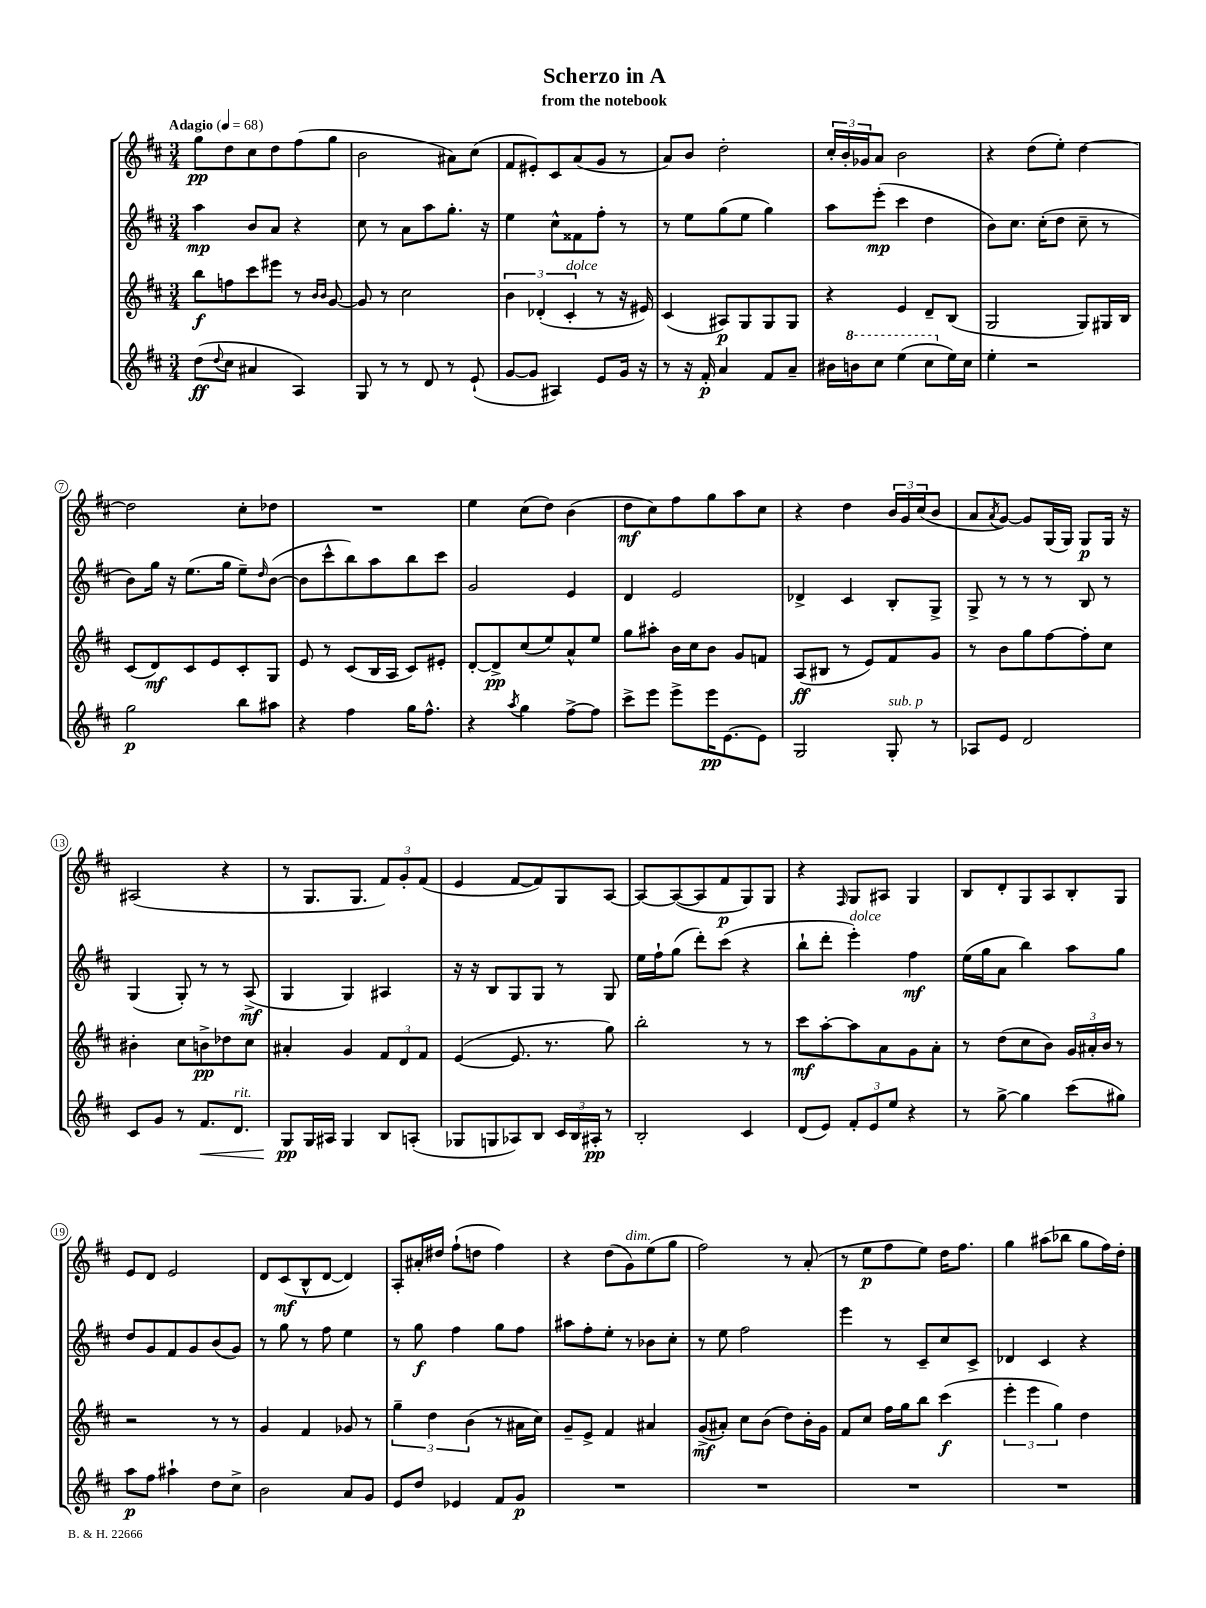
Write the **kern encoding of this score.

**kern	**dynam	**kern	**dynam	**kern	**dynam	**kern	**dynam
*part4	*part4	*part3	*part3	*part2	*part2	*part1	*part1
*staff4	*staff4	*staff3	*staff3	*staff2	*staff2	*staff1	*staff1
*clefG2	*	*clefG2	*	*clefG2	*	*clefG2	*
*k[f#c#]	*	*k[f#c#]	*	*k[f#c#]	*	*k[f#c#]	*
*M3/4	*	*M3/4	*	*M3/4	*	*M3/4	*
*MM68	*	*MM68	*	*MM68	*	*MM68	*
=1	=1	=1	=1	=1	=1	=1	=1
!	!	!	!	!	!	!LO:TX:a:B:t=Adagio	!
(8dd\L	ff	8bb\L	f	4aa\	mp	8gg\L	pp
8qqdd/	.	.	.	.	.	.	.
8cc#\J	.	8ffn\	.	.	.	8dd\	.
4a#X/	.	8ccc#\	.	8b/L	.	8cc#\	.
.	.	8eee#X\J	.	8a/J	.	8dd\	.
4A/)	.	8r	.	4r	.	(8ff#\	.
.	.	16qqb/LL	.	.	.	.	.
.	.	16qqb/JJ	.	.	.	.	.
.	.	[8g/	.	.	.	8gg\J	.
=2	=2	=2	=2	=2	=2	=2	=2
8G/	.	8g/]	.	8cc#\	.	2b\	.
8r	.	8r	.	8r	.	.	.
8r	.	2cc#\	.	8a\L	.	.	.
8d/	.	.	.	8aa\	.	.	.
8r	.	.	.	8.gg'\J	.	8a#X\L)	.
(8e`/	.	.	.	.	.	(8cc#\J	.
.	.	.	.	16r	.	.	.
=3	=3	=3	=3	=3	=3	=3	=3
[8g/L	.	6b\	.	4ee\	.	8f#/L	.
8g/J]	.	.	.	.	.	8e#X'/)	.
.	.	(6d-X'/	.	.	.	.	.
4A#X/)	.	.	.	8cc#^^\L	.	8c#/	.
!	!	!LO:TX:a:i:t=dolce	!	!	!	!	!
.	.	6c#'/	.	.	.	.	.
.	.	.	.	8f##X\	.	(8a/	.
8e/L	.	8r	.	8ff#'\J	.	8g/J	.
16g/Jk	.	16r	.	8r	.	8r	.
16r	.	16e#X/)	.	.	.	.	.
=4	=4	=4	=4	=4	=4	=4	=4
8r	.	(4c#/	.	8r	.	8a/L)	.
16r	.	.	.	8ee\L	.	8b/J	.
16f#'/	p	.	.	.	.	.	.
4a/	.	8A#X/L)	p	(8gg\	.	2dd'\	.
.	.	8G/	.	8ee\J	.	.	.
8f#/L	.	8G/	.	4gg\)	.	.	.
8a~/J	.	8G/J	.	.	.	.	.
=5	=5	=5	=5	=5	=5	=5	=5
16b#X\LL	.	4r	.	8aa\L	.	24cc#'/LL	.
.	.	.	.	.	.	24b'/	.
*8va	*	*	*	*	*	*	*
16bbn\J	.	.	.	.	.	.	.
.	.	.	.	.	.	24g-X/J	.
8ccc#\J	.	.	.	(8eee'\J	mp	8a/J	.
(4eee\	.	4e/	.	4ccc#\	.	2b\	.
8ccc#\L	.	8d~/L	.	4dd\	.	.	.
*X8va	*	*	*	*	*	*	*
16ee\L)	.	(8B/J	.	.	.	.	.
16cc#\JJ	.	.	.	.	.	.	.
=6	=6	=6	=6	=6	=6	=6	=6
4ee'\	.	2G/	.	8b\L)	.	4r	.
.	.	.	.	8.cc#\J	.	.	.
2r	.	.	.	.	.	(8dd\L	.
.	.	.	.	(16cc#'\KL	.	.	.
.	.	.	.	8dd\J	.	8ee'\J)	.
.	.	8G/L)	.	8cc#~\	.	[4dd\	.
.	.	16G#X/L	.	8r	.	.	.
.	.	16B/JJ	.	.	.	.	.
!!LO:LB:g=z
=7	=7	=7	=7	=7	=7	=7	=7
2gg\	p	(8c#/L	.	8b\L)	.	2dd\]	.
.	.	8d/)	mf	16gg\Jk	.	.	.
.	.	.	.	16r	.	.	.
.	.	8c#/	.	(8.ee\L	.	.	.
.	.	8e/	.	.	.	.	.
.	.	.	.	16gg\Jk	.	.	.
8bb\L	.	8c#'/	.	8ee~\L)	.	8cc#'\L	.
.	.	.	.	16qqdd/	.	.	.
8aa#X\J	.	8G/J	.	([8b\J	.	8dd-X\J	.
=8	=8	=8	=8	=8	=8	=8	=8
4r	.	8e/	.	8b\L]	.	2.r	.
.	.	8r	.	8ccc#^^\	.	.	.
4ff#\	.	(8c#/L	.	8bb\)	.	.	.
.	.	16B/L	.	8aa\	.	.	.
.	.	16A/JJ	.	.	.	.	.
16gg\KL	.	8c#/L)	.	8bb\	.	.	.
8.ff#^^\J	.	.	.	.	.	.	.
.	.	8e#X'/J	.	8ccc#\J	.	.	.
=9	=9	=9	=9	=9	=9	=9	=9
4r	.	[8d'/L	.	2g/	.	4ee\	.
.	.	8d^/]	pp	.	.	.	.
8qaa/	.	.	.	.	.	.	.
4gg\	.	(8cc#/	.	.	.	(8cc#\L	.
.	.	8ee/)	.	.	.	8dd\J)	.
[8ff#^\L	.	8a^^/	.	4e/	.	(4b\	.
8ff#\J]	.	8ee/J	.	.	.	.	.
=10	=10	=10	=10	=10	=10	=10	=10
8ccc#^\L	.	8gg\L	.	4d/	.	8dd\L	mf
8eee\J	.	8aa#X'\J	.	.	.	8cc#\)	.
8eee^\L	.	16b\LL	.	2e/	.	8ff#\	.
.	.	16cc#\J	.	.	.	.	.
16eee\K	pp	8b\J	.	.	.	8gg\	.
[8.e\	.	.	.	.	.	.	.
.	.	8g/L	.	.	.	8aa\	.
8e\J]	.	8fn/J	.	.	.	8cc#\J	.
=11	=11	=11	=11	=11	=11	=11	=11
2G/	.	(8A/L	ff	4d-X^/	.	4r	.
.	.	8B#X/J	.	.	.	.	.
.	.	8r	.	4c#/	.	4dd\	.
.	.	8e/L)	.	.	.	.	.
!LO:TX:a:i:t=sub. p	!	!	!	!	!	!	!
8G'/	.	8f#/	.	8B'/L	.	24b/LL	.
.	.	.	.	.	.	24g/	.
.	.	.	.	.	.	(24cc#/J	.
8r	.	8g/J	.	8G^/J	.	8b/J	.
=12	=12	=12	=12	=12	=12	=12	=12
8A-X/L	.	8r	.	8G^/	.	8a/L	.
.	.	.	.	.	.	8qa/	.
8e/J	.	8b\L	.	8r	.	[8g/J)	.
2d/	.	8gg\	.	8r	.	8g/L]	.
.	.	[8ff#\	.	8r	.	(16G/L	.
.	.	.	.	.	.	16G/JJ)	.
.	.	8ff#'\]	.	8B/	.	8G/L	p
.	.	8cc#\J	.	8r	.	16G/Jk	.
.	.	.	.	.	.	16r	.
!!LO:LB:g=z
=13	=13	=13	=13	=13	=13	=13	=13
8c#/L	.	4b#X'\	.	(4G/	.	(2A#X/	.
8g/J	.	.	.	.	.	.	.
8r	.	8cc#\L	.	8G'/)	.	.	.
!	!LO:HP:b	!	!	!	!	!	!
8.f#/L	<	8bn^\	pp	8r	.	.	.
.	.	8dd-X\	.	8r	.	4r	.
!LO:TX:a:i:t=rit.	!	!	!	!	!	!	!
8.d/J	.	.	.	.	.	.	.
.	.	8cc#\J	.	(8A^/	mf	.	.
=14	=14	=14	=14	=14	=14	=14	=14
8G/L	pp	4a#X'/	.	4G/	.	8r	.
16G/L	[	.	.	.	.	8.G/L	.
16A#X/JJ	.	.	.	.	.	.	.
4G/	.	4g/	.	4G/)	.	.	.
.	.	.	.	.	.	8.G/J	.
8B/L	.	12f#/L	.	4A#X/	.	12f#/L)	.
.	.	12d/	.	.	.	12g'/	.
(8An'/J	.	.	.	.	.	.	.
.	.	12f#/J	.	.	.	(12f#/J	.
=15	=15	=15	=15	=15	=15	=15	=15
8G-X/L	.	([4e/	.	16r	.	4e/	.
.	.	.	.	16r	.	.	.
8Gn/	.	.	.	8B/L	.	.	.
8A-X/)	.	8.e/]	.	8G/	.	[8f#/L	.
8B/J	.	.	.	8G/J	.	8f#/])	.
.	.	8.r	.	.	.	.	.
24c#/LL	.	.	.	8r	.	8G/	.
24B/	.	.	.	.	.	.	.
24A#X'/JJ	pp	.	.	.	.	.	.
8r	.	8gg\)	.	8G/	.	[8A/J	.
=16	=16	=16	=16	=16	=16	=16	=16
2B'/	.	2bb'\	.	16ee\LL	.	8A/L_	.
.	.	.	.	16ff#`\J	.	.	.
.	.	.	.	(8gg\J	.	(8A/_	.
.	.	.	.	8ddd'\L)	.	8A/]	.
.	.	.	.	(8ccc#\J	.	8f#/	p
4c#/	.	8r	.	4r	.	8G/)	.
.	.	8r	.	.	.	8G/J	.
=17	=17	=17	=17	=17	=17	=17	=17
(8d/L	.	8ccc#\L	mf	8bb`\L	.	4r	.
8e/J)	.	[8aa'\	.	8ddd'\J	.	.	.
.	.	.	.	.	.	16qqF#/	.
!	!	!	!	!LO:TX:a:i:t=dolce	!	!	!
12f#'/L	.	8aa\]	.	4eee'\)	.	8G/L	.
12e/	.	.	.	.	.	.	.
.	.	8a\	.	.	.	8A#X/J	.
12ee/J	.	.	.	.	.	.	.
4r	.	8g\	.	4ff#\	mf	4G/	.
.	.	8a'\J	.	.	.	.	.
=18	=18	=18	=18	=18	=18	=18	=18
8r	.	8r	.	(16ee\LL	.	8B/L	.
.	.	.	.	16gg\J	.	.	.
[8gg^\	.	(8dd\L	.	8a\J	.	8d'/	.
4gg\]	.	8cc#\	.	4bb\)	.	8G/	.
.	.	8b\J)	.	.	.	8A/	.
(8ccc#\L	.	24g/LL	.	8aa\L	.	8B'/	.
.	.	24a#X'/	.	.	.	.	.
.	.	24b/JJ	.	.	.	.	.
8gg#X\J)	.	8r	.	8gg\J	.	8G/J	.
!!LO:LB:g=z
=19	=19	=19	=19	=19	=19	=19	=19
8aa\L	p	2r	.	8dd/L	.	8e/L	.
8ff#\J	.	.	.	8g/	.	8d/J	.
4aa#X`\	.	.	.	8f#/	.	2e/	.
.	.	.	.	8g/	.	.	.
8dd\L	.	8r	.	(8b/	.	.	.
8cc#^\J	.	8r	.	8g/J)	.	.	.
=20	=20	=20	=20	=20	=20	=20	=20
2b\	.	4g/	.	8r	.	8d/L	.
.	.	.	.	8gg\	.	(8c#/	mf
.	.	4f#/	.	8r	.	8B^^/	.
.	.	.	.	8ff#\	.	[8d/J	.
8a/L	.	8g-X/	.	4ee\	.	4d/])	.
8g/J	.	8r	.	.	.	.	.
=21	=21	=21	=21	=21	=21	=21	=21
8e/L	.	6gg~\	.	8r	.	8A'/L	.
8dd/J	.	.	.	8gg\	f	16a#X'/L	.
.	.	6dd\	.	.	.	.	.
.	.	.	.	.	.	16dd#X/JJ	.
4e-X/	.	.	.	4ff#\	.	(8ff#`\L	.
.	.	(6b\	.	.	.	.	.
.	.	.	.	.	.	8ddn\J	.
8f#/L	.	8r	.	8gg\L	.	4ff#\)	.
8g/J	p	16a#X\LL	.	8ff#\J	.	.	.
.	.	16cc#\JJ)	.	.	.	.	.
=22	=22	=22	=22	=22	=22	=22	=22
2.r	.	8g~/L	.	8aa#X\L	.	4r	.
.	.	8e^/J	.	8ff#'\	.	.	.
.	.	4f#/	.	8ee'\J	.	(8dd\L	.
!	!	!	!	!	!	!LO:TX:a:i:t=dim.	!
.	.	.	.	8r	.	8g\)	.
.	.	4a#X/	.	8b-X\L	.	(8ee\	.
.	.	.	.	8cc#'\J	.	8gg\J	.
=23	=23	=23	=23	=23	=23	=23	=23
2.r	.	(8g^/L	mf	8r	.	2ff#\)	.
.	.	8a#X'/J)	.	8ee\	.	.	.
.	.	8cc#\L	.	2ff#\	.	.	.
.	.	(8b\J	.	.	.	.	.
.	.	8dd\L)	.	.	.	8r	.
.	.	16b'\L	.	.	.	(8a'/	.
.	.	16g\JJ	.	.	.	.	.
=24	=24	=24	=24	=24	=24	=24	=24
2.r	.	8f#/L	.	4eee\	.	8r	.
.	.	8cc#/J	.	.	.	8ee\L	p
.	.	16ff#\LL	.	8r	.	8ff#\	.
.	.	16gg\J	.	.	.	.	.
.	.	8bb\J	.	8c#~/L	.	8ee\J)	.
.	.	(4ccc#\	f	8cc#/	.	16dd\KL	.
.	.	.	.	.	.	8.ff#\J	.
.	.	.	.	8c#^/J	.	.	.
=25	=25	=25	=25	=25	=25	=25	=25
2.r	.	6eee'\	.	4d-X/	.	4gg\	.
.	.	6eee\	.	.	.	.	.
.	.	.	.	4c#/	.	(8aa#X\L	.
.	.	6gg\)	.	.	.	.	.
.	.	.	.	.	.	8bb-X\J	.
.	.	4dd\	.	4r	.	8gg\L	.
.	.	.	.	.	.	16ff#\L)	.
.	.	.	.	.	.	16dd'\JJ	.
==	==	==	==	==	==	==	==
*-	*-	*-	*-	*-	*-	*-	*-
